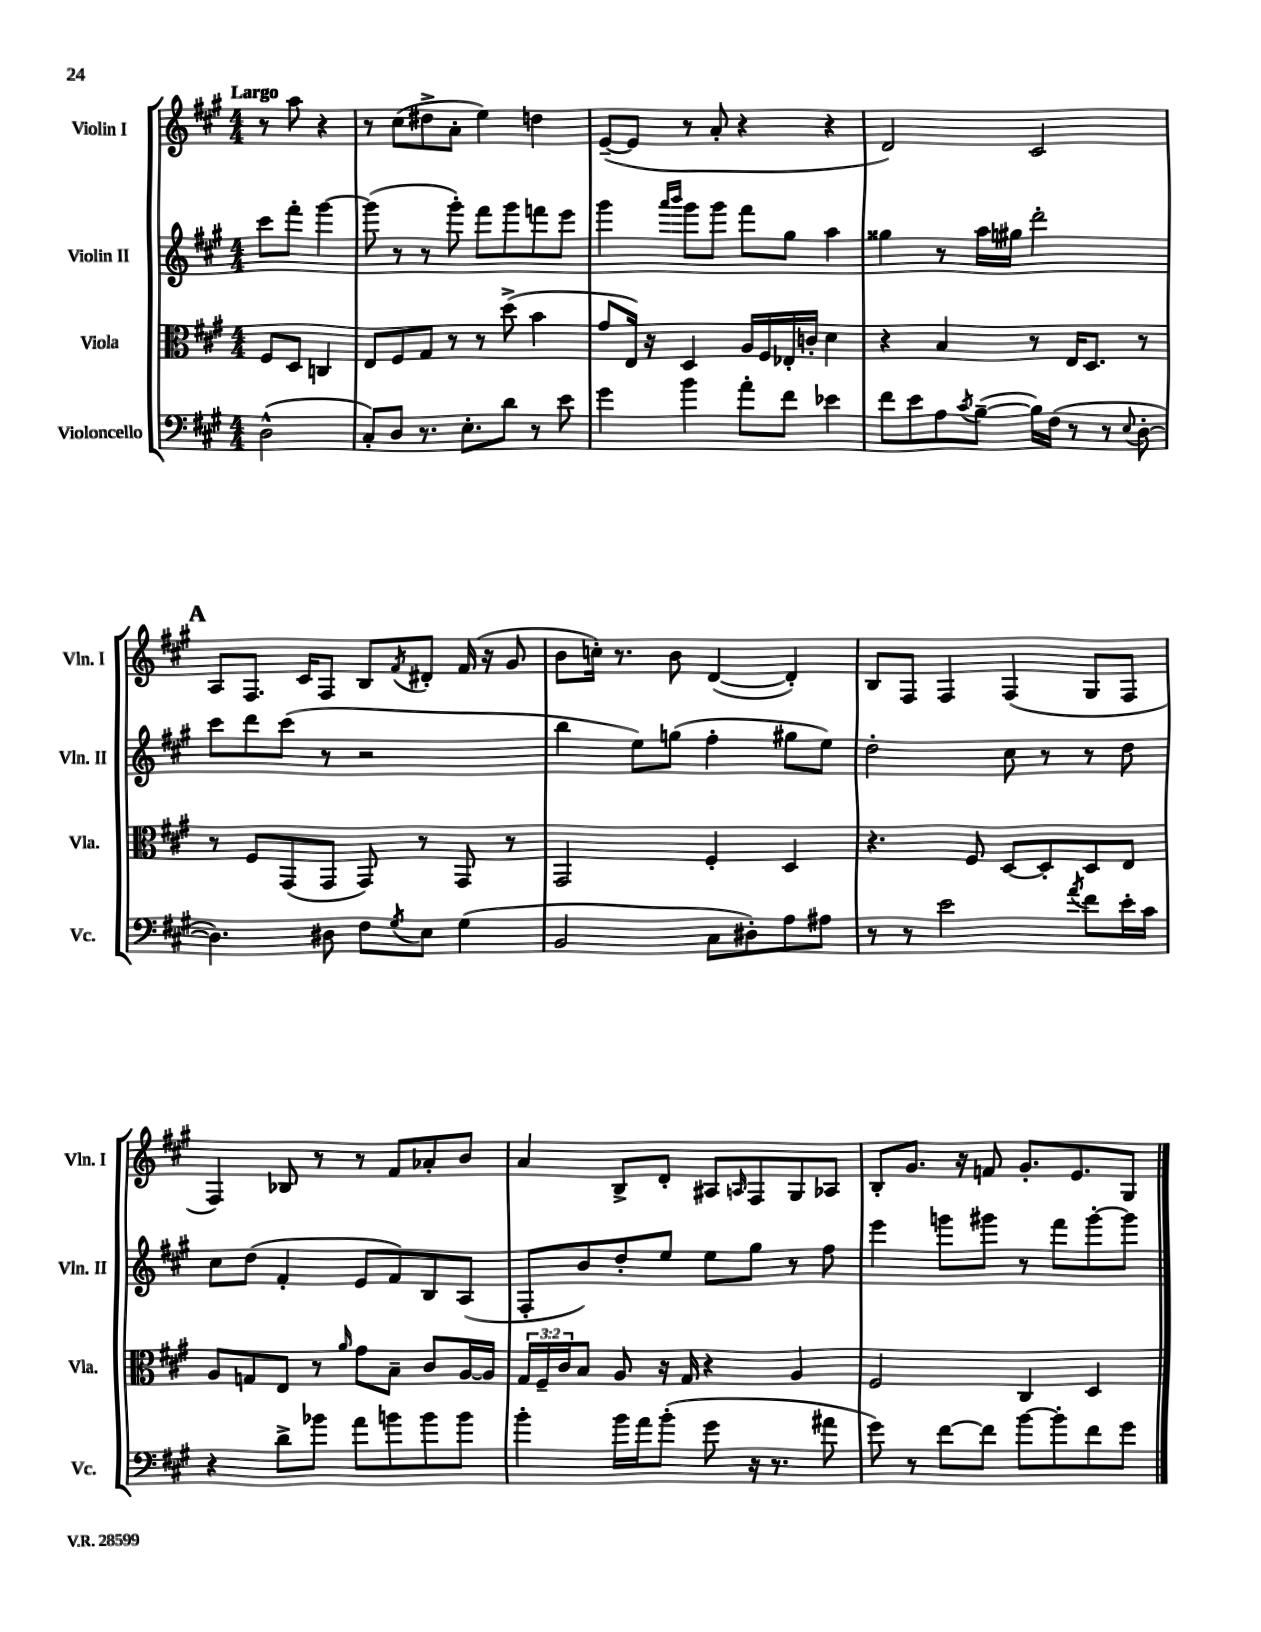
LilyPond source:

<<
\new StaffGroup <<
\new Staff = "s0" \with { instrumentName = "Violin I" shortInstrumentName = "Vln. I" } {
    \clef treble \key a \major \numericTimeSignature \time 4/4 \partial 2 \tempo "Largo"
    r8 a''8 r4 |
    r8 cis''8( dis''8-> a'8-. e''4) d''4 |
    e'8~--( e'8 r8 a'8-. r4 r4 |
    d'2) cis'2 |
    \mark \markup { \bold "A" } a8 fis8. cis'16 fis8 b8 \acciaccatura { fis'8 } dis'8-. fis'16( r16 gis'8 |
    b'8 c''16-.) r8. b'8 d'4~( d'4-.) |
    b8 fis8 fis4 fis4( gis8 fis8 |
    fis4) bes8 r8 r8 fis'8 aes'8-. b'8 |
    a'4 b8-> d'8-. ais8 \grace { a16 } fis8 gis8 aes8 |
    b8-. gis'8. r16 f'8 gis'8.-. e'8. gis8 \bar "|." |
}
\new Staff = "s1" \with { instrumentName = "Violin II" shortInstrumentName = "Vln. II" } {
    \clef treble \key a \major \numericTimeSignature \time 4/4 \partial 2
    cis'''8 fis'''8-. gis'''4~ |
    gis'''8( r8 r8 gis'''8-.) fis'''8 gis'''8 f'''8 e'''8 |
    gis'''4 \grace { a'''16 b'''16 } gis'''8 gis'''8 fis'''8 gis''8 a''4 |
    gisis''4 r8 a''16 gis''16 d'''2-. |
    \mark \markup { \bold "A" } cis'''8 d'''8 cis'''8( r8 r2 |
    b''4 e''8) g''8( fis''4-. gis''8 e''8) |
    d''2-. cis''8 r8 r8 d''8 |
    cis''8 d''8( fis'4-. e'8 fis'8) b8 a8( |
    fis8-. b'8) d''8-. e''8 e''8 gis''8 r8 fis''8 |
    e'''4 g'''8 gis'''8 r8 fis'''8 gis'''8~-. gis'''8 \bar "|." |
}
\new Staff = "s2" \with { instrumentName = "Viola" shortInstrumentName = "Vla." } {
    \clef alto \key a \major \numericTimeSignature \time 4/4 \override Staff.TupletNumber.text = #tuplet-number::calc-fraction-text \partial 2
    fis8 d8 c4 |
    e8 fis8 gis8 r8 r8 d''8->( b'4 |
    gis'8 e16) r16 d4 a16 fis16 ees16-. c'16-. d'4 |
    r4 b4 r8 e16 d8. r8 |
    \mark \markup { \bold "A" } r8 fis8 gis,8( gis,8 gis,8) r8 gis,8 r8 |
    gis,2 fis4-. d4 |
    r4. fis8 d8~ d8-. d8 e8 |
    a8 g8 e8 r8 \grace { a'16 } gis'8 b8-- cis'8 a16~ a16 |
    \tuplet 3/2 { gis16 fis16-- cis'16 } b8 a8 r16 gis16 r4 a4 |
    fis2 cis4 d4 \bar "|." |
}
\new Staff = "s3" \with { instrumentName = "Violoncello" shortInstrumentName = "Vc." } {
    \clef bass \key a \major \numericTimeSignature \time 4/4 \partial 2
    d2-^( |
    cis8-.) d8 r8. e8.-. d'8 r8 e'8 |
    gis'4 b'4 a'8-. fis'8 ees'4 |
    fis'8 e'8 a8 \acciaccatura { cis'8 } b8~--( b16) fis16( r8 r8 \appoggiatura { e8 } d8~-. |
    \mark \markup { \bold "A" } d4.) dis8 fis8 \acciaccatura { gis8 } e8 gis4( |
    b,2 cis8 dis8-.) a8 ais8 |
    r8 r8 e'2 \acciaccatura { a'8 } fis'8 e'16-. cis'16 |
    r4 d'8-> bes'8 a'8 b'8 b'8 b'8 |
    b'4-. b'16 a'16 b'8-.( gis'8 r16 r8. ais'8 |
    gis'8) r8 fis'8~ fis'8 b'8~ b'8-. fis'8 gis'8 \bar "|." |
}
>>
>>
\layout { \context { \Score \remove "Bar_number_engraver" } }
